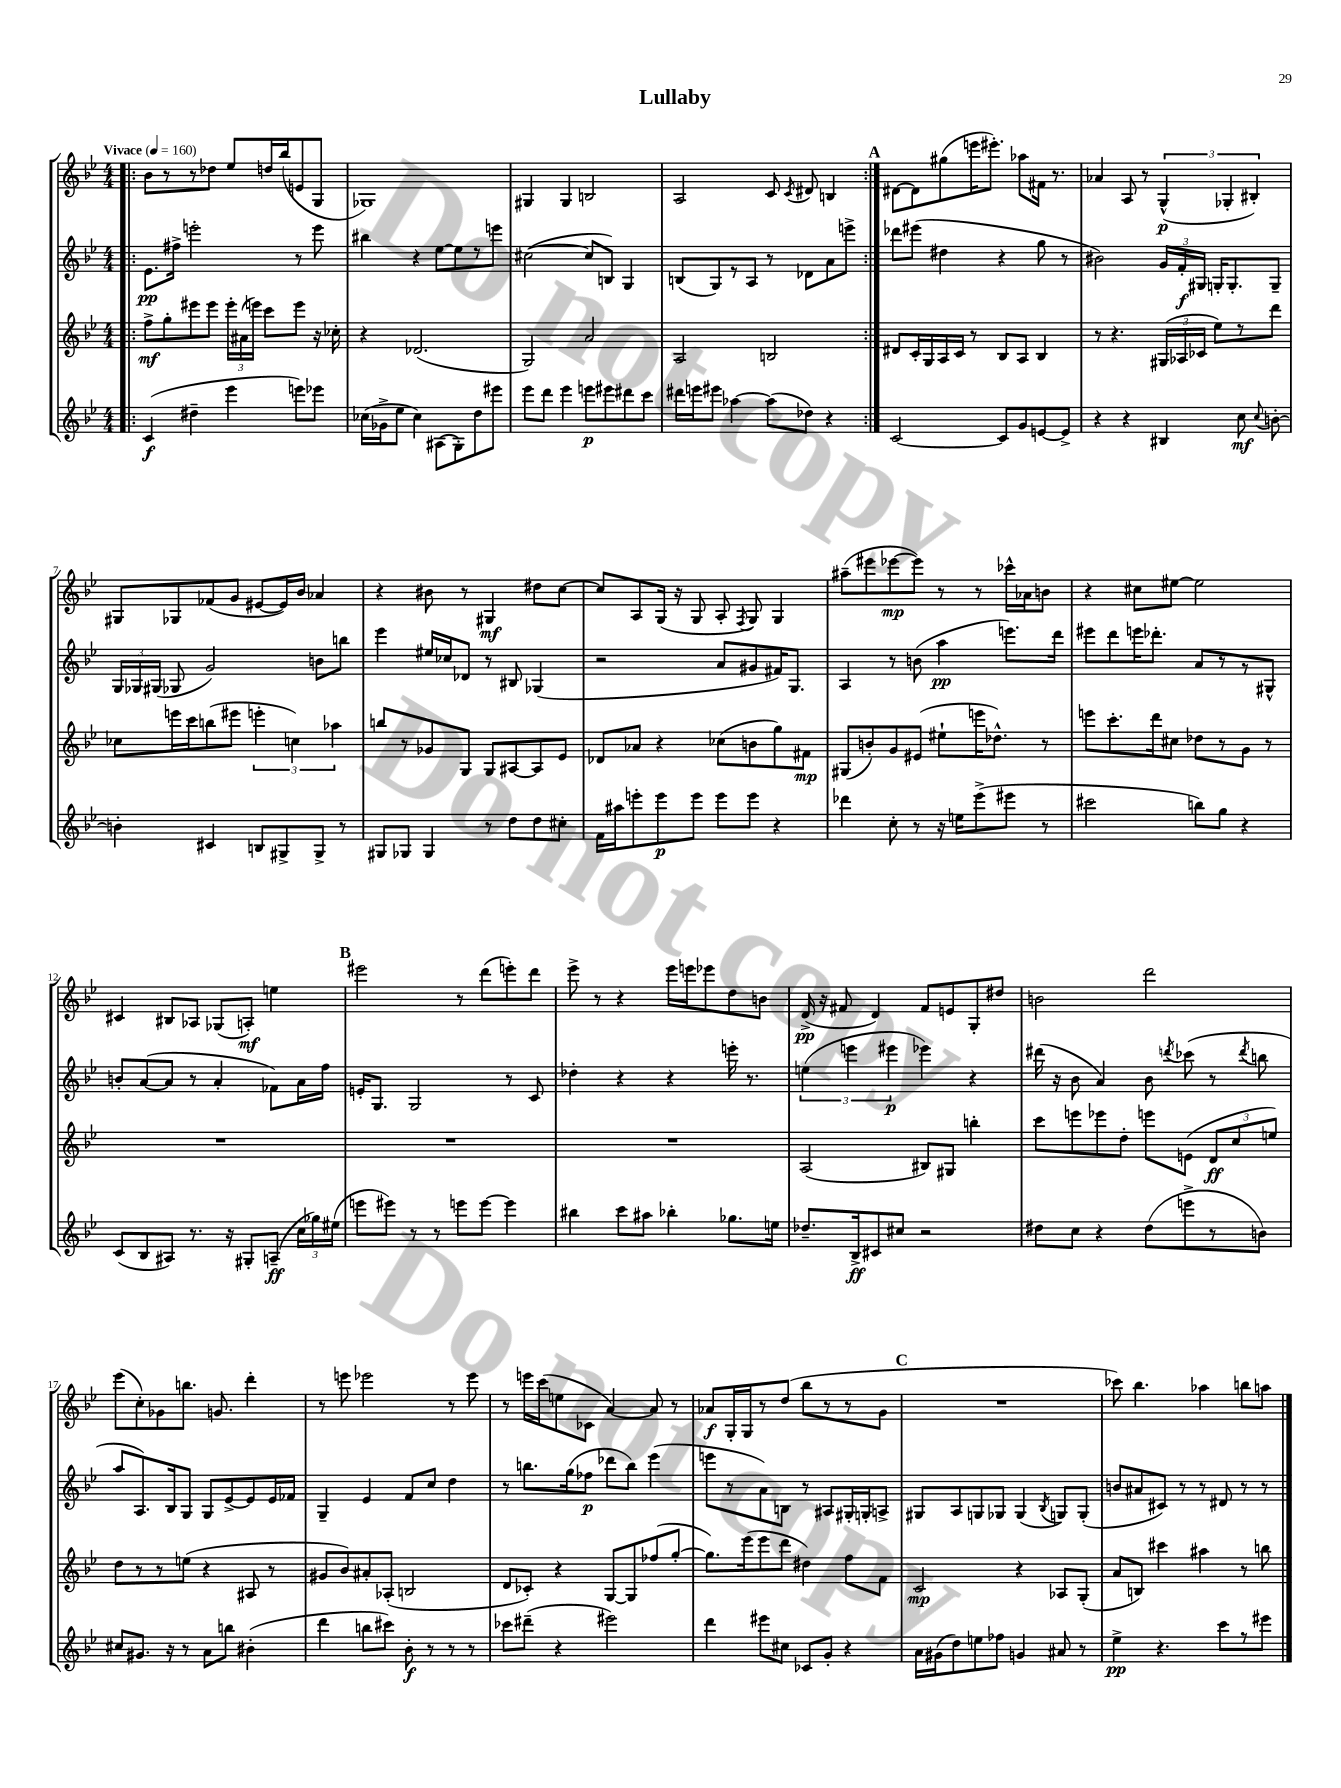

**kern	**kern	**kern	**kern
*staff4	*staff3	*staff2	*staff1
*clefG2	*clefG2	*clefG2	*clefG2
*k[b-e-]	*k[b-e-]	*k[b-e-]	*k[b-e-]
*M4/4	*M4/4	*M4/4	*M4/4
*MM160	*MM160	*MM160	*MM160
=!|:	=!|:	=!|:	=!|:
(4c	8ff^	8.e-	8b-
.	8gg'	.	8r
.	.	16ff#^	.
4dd#~	8eee#	2eee'	8r
.	8eee#	.	8dd-
4eee-	24eee#'	.	8ee-
.	(24a#	.	.
.	24eee)	.	.
.	8ccc	.	16dd
.	.	.	(16bb-
8eee)	8eee	8r	8e
8eee-	16r	8eee	8G
.	16cc-'	.	.
=	=	=	=
(16cc-	4r	4bb#	1G-)
16g-^	.	.	.
8ee-	.	.	.
4cc-)	(2.d-	4r	.
(8A#	.	[8ee-	.
8G')	.	8ee-]	.
8dd	.	8r	.
8eee#	.	8eee	.
=	=	=	=
8eee-	2G)	([2cc#	4G#
8ddd	.	.	.
4eee-	.	.	4G#
8eee	2a	8cc#]	2B
8eee#	.	8B)	.
8ddd#	.	4G	.
8ccc	.	.	.
=	=	=	=
16ddd#	2A	(8B	2A
16eee	.	.	.
8eee#	.	8G)	.
[4aa-	.	8r	.
.	.	8A	.
(8aa-]	2B	8r	8c
.	.	.	8qc
8dd-)	.	8d-	8d#
4r	.	8a	4B
.	.	8eee^	.
=:|!	=:|!	=:|!	=:|!
[2c	8d#	8ddd-	[8d#
.	16c'	(8eee#	8d#]
.	16G	.	.
.	16A	4dd#	(8gg#
.	16c	.	.
.	8r	.	16eee
.	.	.	8.eee#')
8c]	8B-	4r	.
8g	8A	.	8aa-
[8e	4B-	8gg	16f#
.	.	.	8.r
8e^]	.	8r	.
=	=	=	=
4r	8r	2b#)	4a-
.	4.r	.	.
4r	.	.	8A
.	.	.	8r
4B#	(24G#	24g	(6G^^
.	24A-	24f'	.
.	24c-	24G#	.
.	8ee-)	16G'	.
.	.	.	6G-'
.	.	8.G'	.
8cc	8r	.	.
.	.	.	6B#')
8qqcc	.	.	.
[8b'	8ddd	8G~	.
=	=	=	=
4b']	8cc-	24G	8G#
.	.	24G-	.
.	.	(24G#	.
.	16eee	8G-	8G-
.	16ccc	.	.
4c#	(8bb	2g)	(8f-
.	8eee#	.	8g
8B	6eee'	.	[8e#
8G#^	.	.	16e#])
.	6cc)	.	.
.	.	.	16b-
8G#^	.	8b	4a-
.	6aa-	.	.
8r	.	8bb	.
=	=	=	=
8G#	8bb	4eee-	4r
8G-	8r	.	.
4G-	8g-	16ee#	8b#
.	.	16cc-	.
.	8G	8d-	8r
8r	8G	8r	4G#
8dd	[8A#	8B#	.
8dd	8A#]	(4G-	8dd#
8cc#'	8e-	.	[8cc
=	=	=	=
16f	8d-	2r	8cc]
16aa#	.	.	.
8eee'	8a-	.	8A
8eee	4r	.	(16G
.	.	.	16r
8eee	.	.	8G
8eee	(8cc-	8a	8A'
.	.	.	8qF
8eee	8b	8g#	8G)
4r	8gg)	16f#)	4G
.	.	8.G	.
.	8f#	.	.
=	=	=	=
4ddd-	(8G#	4A	(8aa#~
.	8b')	.	8eee#
8cc'	8g	8r	[8eee-
8r	(8e#	(8b	8eee-])
16r	8ee#`	4aa	8r
16ee	.	.	.
(8eee-^	16eee	.	8r
.	8.dd-^^)	.	.
8eee#	.	8.eee)	16ccc-^^
.	.	.	16a-
8r	8r	.	8b
.	.	16ddd	.
=	=	=	=
2ccc#	8eee	8eee#	4r
.	8.ccc'	8ddd	.
.	.	16eee	8cc#
.	16ddd	8.ddd-'	.
.	8cc#	.	[8ee#
8bb)	8dd-	8a	2ee#]
8gg	8r	8r	.
4r	8g	8r	.
.	8r	8G#^^	.
=	=	=	=
(8c	1r	8b'	4c#
8B-	.	([8a	.
8A#)	.	8a]	8B#
8.r	.	8r	8A-
.	.	4a'	(8G-
16r	.	.	.
8G#'	.	.	8A')
(8A~	.	8f-)	4ee
24cc	.	16a	.
24gg-)	.	.	.
.	.	16ff	.
(24ee#	.	.	.
=	=	=	=
8eee	1r	16e'	2eee#
.	.	8.G	.
8eee#)	.	.	.
8r	.	2G	.
8r	.	.	.
8eee	.	.	8r
[8eee	.	.	(8ddd
4eee]	.	8r	8eee')
.	.	8c	8ddd
=	=	=	=
4bb#	1r	4dd-'	8eee-^
.	.	.	8r
8ccc	.	4r	4r
8aa#	.	.	.
4bb-'	.	4r	16eee-
.	.	.	16eee
.	.	.	8eee-
8.gg-	.	16eee'	8dd
.	.	8.r	.
.	.	.	8b
16ee	.	.	.
=	=	=	=
8.dd-~	(2A	(6ee	(16d^
.	.	.	16r
.	.	.	8f#
.	.	6eee	.
16B-^	.	.	.
8c#	.	.	4d)
.	.	6eee#	.
8cc#	.	.	.
2r	8B#)	4eee-)	8f#
.	8G#	.	8e
.	4bb'	4r	8G'
.	.	.	8dd#
=	=	=	=
8dd#	8ccc	(16ddd#	2b
.	.	16r	.
8cc	8eee	8b-	.
4r	8eee-	4a)	.
.	8dd'	.	.
(8dd#	8eee	8b-	2ddd
.	.	8qddd	.
8eee^	(8e	(8ccc-	.
8r	12d	8r	.
.	12cc	.	.
.	.	8qddd	.
8b)	.	8bb	.
.	12ee)	.	.
=	=	=	=
8cc#	8dd	8aa	(8eee-
8.g#	8r	8.A)	8cc')
.	8r	.	8g-
16r	.	16B-	.
8r	(8ee	8G	8.bb
8a	4r	8G	.
.	.	.	8.g
8bb	.	[8e-^	.
(4b#'	8A#	8e-]	4ddd'
.	8r	16e-	.
.	.	16f-	.
=	=	=	=
4ddd	8g#	4G~	8r
.	8b-)	.	8eee
8bb	8a#'	4e-	2eee-
8ccc#)	(8A-'	.	.
8b-'	2B	8f	.
8r	.	8cc	.
8r	.	4dd	8r
8r	.	.	8eee-
=	=	=	=
8ccc-	8d	8r	8r
(8ddd#~	8c-')	8.bb	16eee
.	.	.	(16ccc
4r	4r	.	8ee
.	.	(16gg	.
.	.	8ff-	8c-
2eee#)	[8G	8ddd-	[4a)
.	8G]	8bb)	.
.	(8ff-	(4eee-	8a]
.	[8gg'	.	8r
=	=	=	=
4ddd	8.gg])	8eee	8a-
.	.	8r	16G'
.	(16eee-	.	16G
8eee#	8eee-	8a)	8r
8cc#	8ddd	8B	(8dd
8c-	4dd#)	8r	8bb-
8g'	.	8A#	8r
4r	8ff	16G#'	8r
.	.	16G'	.
.	8f	8A^	8g
=	=	=	=
16a	2c	8G#	1r
(16g#	.	.	.
8dd)	.	8A	.
8ee	.	8G	.
8ff-	.	8G-	.
4g	4r	(4G-	.
.	.	8qB-	.
8a#	8A-	8G)	.
8r	(8G'	(8G'	.
=	=	=	=
4ee-^	8a	8b	8ccc-)
.	8B)	8a#	4.bb-
4.r	4ccc#	8c#)	.
.	.	8r	.
.	4aa#	8r	4aa-
8ccc	.	8d#	.
8r	8r	8r	8bb
8eee#	8bb	8r	8aa
==	==	==	==
*-	*-	*-	*-
